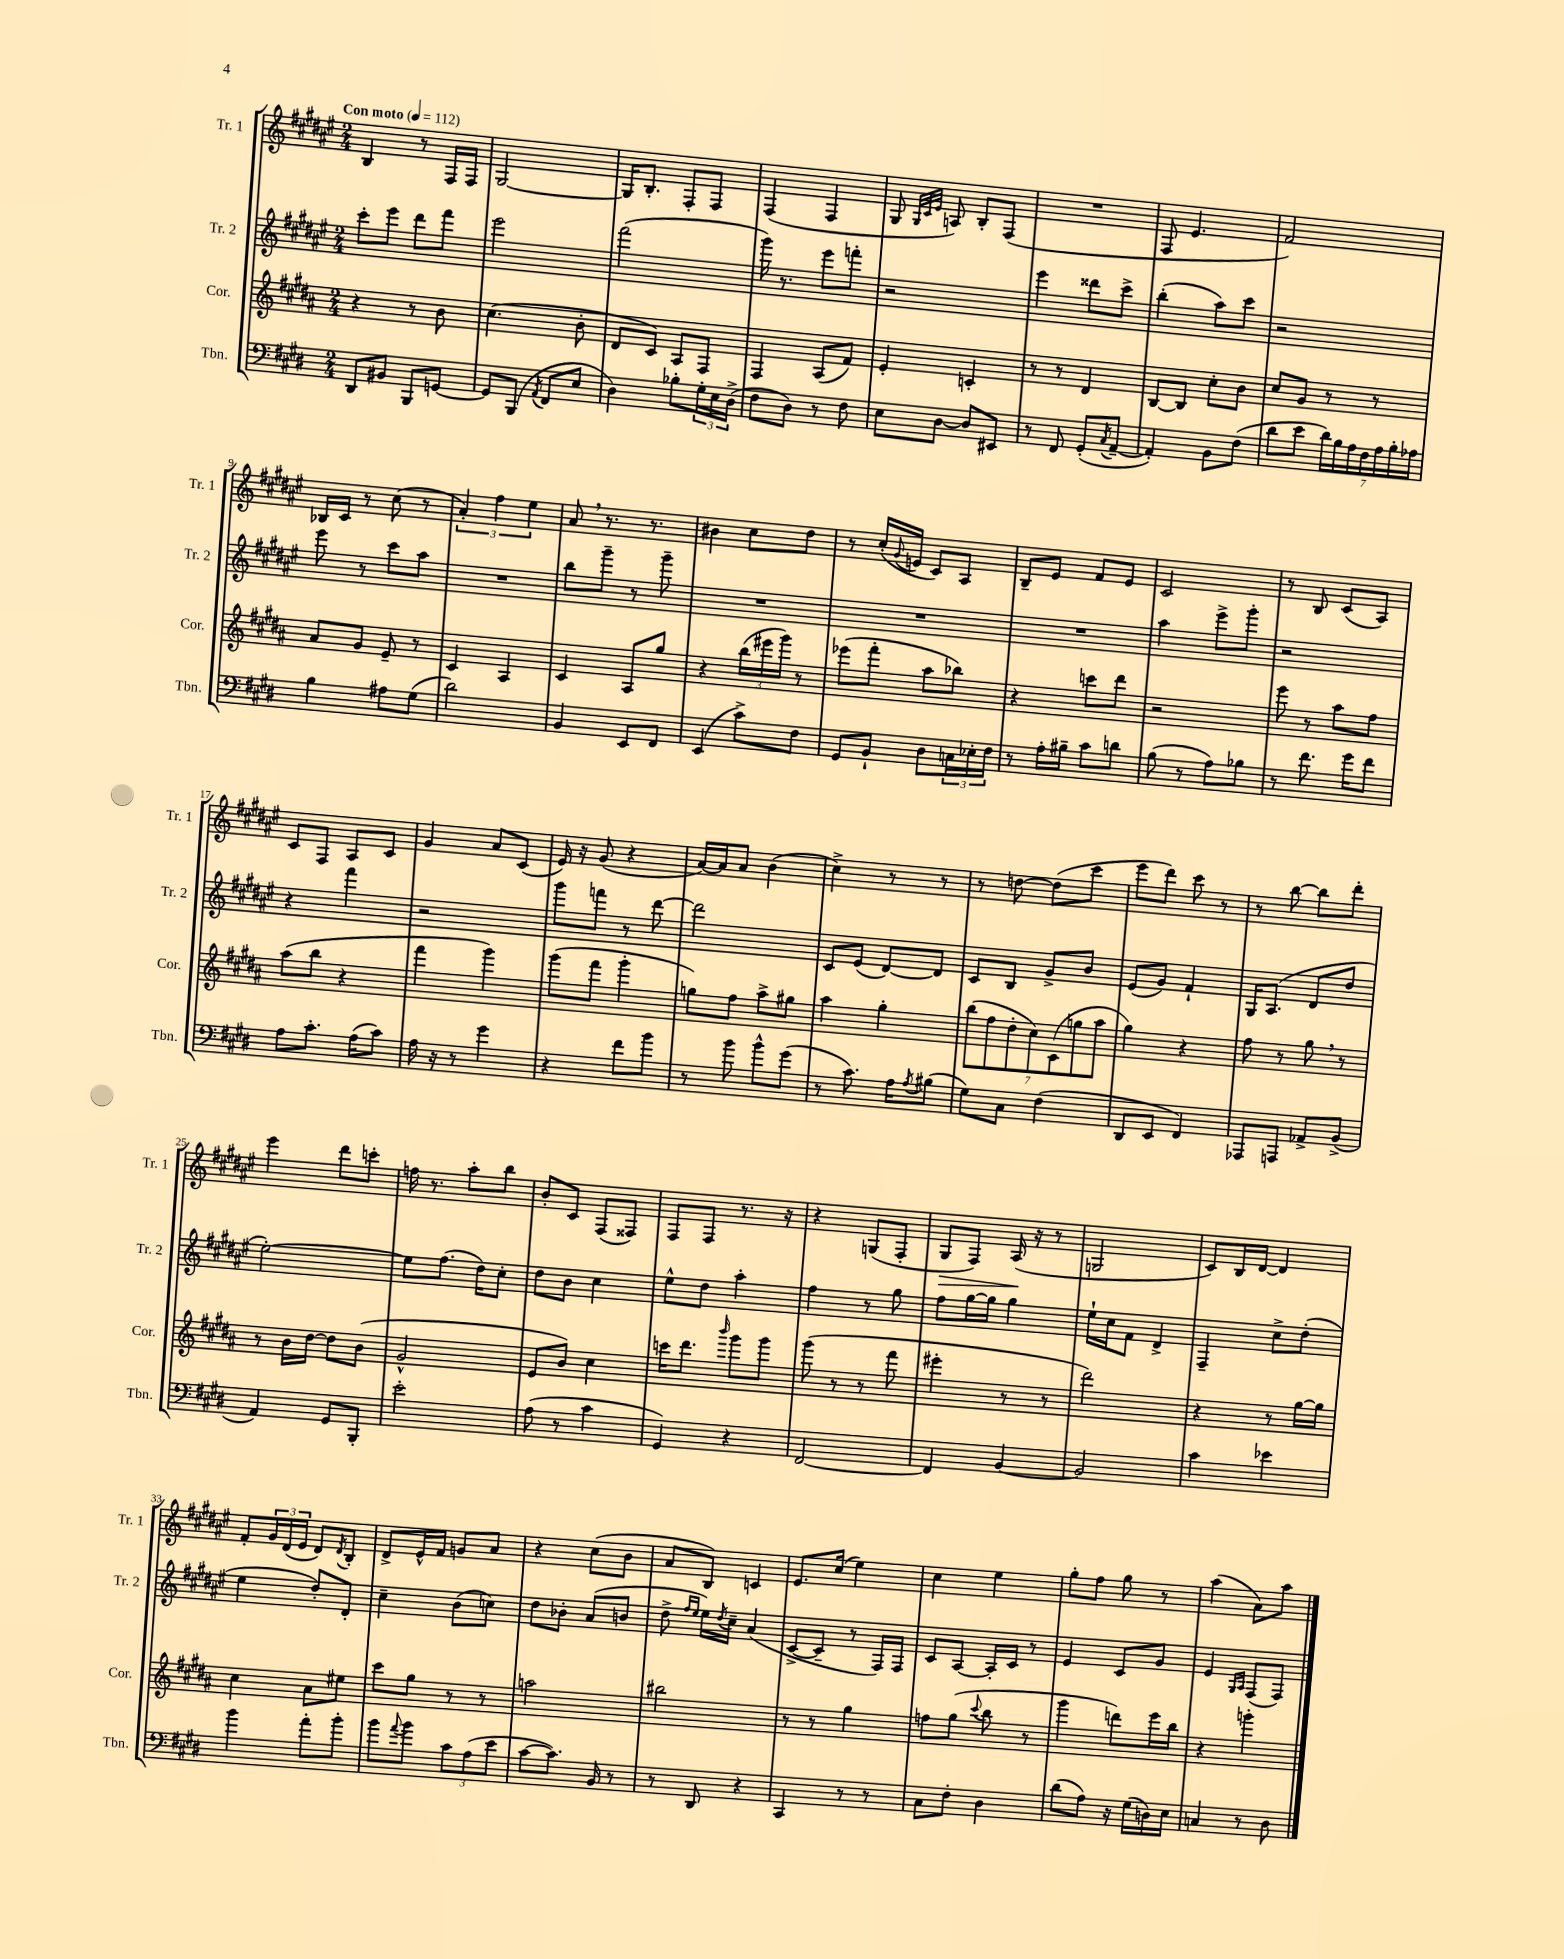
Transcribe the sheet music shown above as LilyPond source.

<<
\new StaffGroup <<
\new Staff = "s0" \with { instrumentName = "Tr. 1" shortInstrumentName = "Tr. 1" } {
    \clef treble \key fis \major \numericTimeSignature \time 2/4 \tempo "Con moto" 4 = 112
    b4 r8 fis16 fis16 |
    gis2~ |
    gis16 b8.-. fis8-. fis8 |
    fis4( fis4 |
    gis8 \grace { gis32 cis'32 eis'32 } a8) b8-. fis8( |
    R2 |
    fis8 eis'4. |
    fis'2) |
    bes16 cis'16 r8 cis''8( r8 |
    \tuplet 3/2 { ais'4-.) fis''4 eis''4 } |
    ais'8 \breathe r8. r8. |
    bis'4 cis''8 dis''8 |
    r8 cis''16-.( \appoggiatura { gis'8 } e'16 cis'8) ais8 |
    b8-- eis'8 fis'8 eis'8 |
    cis'2 |
    r8 b8 cis'8( ais8) |
    cis'8 fis8 ais8 cis'8 |
    gis'4 ais'8 cis'8( |
    eis'16) r16 gis'8( r4 |
    ais'16~) ais'16 ais'8 b'4( |
    cis''4->) r8 r8 |
    r8 d''8~ d''8( cis'''8 |
    eis'''8 dis'''8) cis'''8 r8 |
    r8 b''8~ b''8 dis'''8-. |
    eis'''4 dis'''8 c'''8-. |
    f''16 r8. ais''8-. b''8 |
    b'8-. cis'8 fis8( fisis8) |
    fis8 fis8 r8. r16 |
    r4 g8( fis8-. |
    gis8\> fis8) ais16\!( r16 r8 |
    g2 |
    cis'8) b16 dis'16~ dis'4 |
    fis'8-. \tuplet 3/2 { gis'16 dis'16( eis'16 } dis'8) \acciaccatura { dis'8 } b8-. |
    dis'8-> eis'16-^ fis'16 g'8 ais'8 |
    r4 cis''8( b'8 |
    ais'8 b8) c'4 |
    eis'8. cis''16( eis''4) |
    cis''4 eis''4 |
    gis''8-. fis''8 gis''8 r8 |
    ais''4( ais'8) ais''8 \bar "|." |
}
\new Staff = "s1" \with { instrumentName = "Tr. 2" shortInstrumentName = "Tr. 2" } {
    \clef treble \key fis \major \numericTimeSignature \time 2/4
    cis'''8-. eis'''8 dis'''8 fis'''8 |
    eis'''2 |
    fis'''2( |
    gis'''16) r8. eis'''8 f'''8-. |
    r2 |
    eis'''4 disis'''8 cis'''8-> |
    b''4-.( ais''8) cis'''8 |
    r2 |
    eis'''8 r8 cis'''8 ais''8 |
    R2 |
    b''8 gis'''8-- r8 gis'''8-- |
    R2 |
    R2 |
    R2 |
    ais''4 eis'''8-> gis'''8-. |
    r2 |
    r4 fis'''4 |
    r2 |
    gis'''8 f'''8 r8 dis'''8~ |
    dis'''2 |
    cis'8 eis'8( dis'8~) dis'8 |
    cis'8 b8 gis'8-> b'8 |
    eis'8( gis'8) fis'4-! |
    gis16 ais8.( dis'8 dis''8 |
    eis''2~-.) |
    eis''8 fis''8.( dis''16) cis''8-. |
    dis''8 b'8 cis''4 |
    eis''8-^ dis''8 ais''4-. |
    fis''4 r8 gis''8 |
    fis''8 gis''16~ gis''16 gis''4 |
    eis''16-! cis''16 fis'8 dis'4-> |
    fis4-- cis''8-> dis''8-.( |
    eis''4 dis''8-.) dis'8-. |
    cis''4-- b'8( c''8) |
    dis''8 bes'8-. ais'8( b'8 |
    dis''8-> \grace { fis''16 eis''16 } eis''16) \acciaccatura { dis''8 } cis''16-- ais'4( |
    cis'8~-> cis'8-- r8 fis16) fis16 |
    cis'8 ais8~ ais16-. cis'16 r8 |
    eis'4 cis'8 gis'8 |
    eis'4 \grace { gis16 ais16 } fis8( fis8) \bar "|." |
}
\new Staff = "s2" \with { instrumentName = "Cor." shortInstrumentName = "Cor." } {
    \clef treble \key b \major \numericTimeSignature \time 2/4
    r4 r8 b'8 |
    cis''4.( b'8-. |
    dis'8 cis'8) ais8 fis8 |
    fis4 ais8( fis'8) |
    e'4-. c'4-. |
    r8 r8 dis'4 |
    b8~ b8 cis''8-. b'8 |
    cis''8 gis'8 r8 r8 |
    ais'8 gis'8 e'8-- r8 |
    cis'4 ais4 |
    cis'4 ais8 gis''8 |
    r4 \tuplet 3/2 { b''16( eis'''16 gis'''16) } r8 |
    ees'''8( fis'''8-. ais''8 bes''8) |
    r4 c'''8 dis'''8 |
    r2 |
    e'''8 r8 ais''8 fis''8 |
    ais''8( b''8 r4 |
    fis'''4 gis'''4) |
    gis'''8( fis'''8 gis'''4-. |
    g''8) fis''8 ais''8-> gis''8 |
    ais''4 gis''4-. |
    \tuplet 7/4 { b''8( fis''8 dis''8-. cis''8) cis'8( g''8 ais''8 } |
    gis''4) r4 |
    fis''8 r8 gis''8 \breathe r8 |
    r8 b'16 dis''16~ dis''8 b'8( |
    gis'2-^ |
    e'8 b'8) cis''4 |
    c'''16 dis'''8. \grace { b'''16 } gis'''8 gis'''8 |
    gis'''8( r8 r8 fis'''8 |
    eis'''4-. r8 r8 |
    dis'''2) |
    r4 r8 gis''16~ gis''16 |
    cis''4 ais'8 eis''8 |
    cis'''8 gis''8 r8 r8 |
    a''2 |
    bis''2 |
    r8 r8 gis''4 |
    f''8 gis''8( \appoggiatura { cis'''8 } b''8 r8 |
    gis'''4 d'''8) e'''16 b''16 |
    r4 g'''4-. \bar "|." |
}
\new Staff = "s3" \with { instrumentName = "Tbn." shortInstrumentName = "Tbn." } {
    \clef bass \key e \major \numericTimeSignature \time 2/4
    dis,8 bis,8 b,,8 g,8~ |
    g,8 b,,8( \acciaccatura { a,8 } fis,8 e8 |
    dis4) bes8-. \tuplet 3/2 { gis16-. e16 dis16->( } |
    fis8 dis8) r8 fis8 |
    e8 dis8~ dis8 eis,8 |
    r8 fis,8 gis,8-.( \acciaccatura { cis8 } a,8~-- |
    a,4-.) b,8 fis8( |
    dis'8 e'8 \tuplet 7/4 { dis'16) b16 a16 fis16 a16 b16-. aes16 } |
    b4 ais8 gis8( |
    dis'2) |
    b,4 e,8 fis,8 |
    e,4( cis'8->) fis8 |
    gis,8 b,8-! dis8 \tuplet 3/2 { c16 ees16-. fis16 } |
    r8 a16-. bis16-- cis'8 d'8 |
    b8( r8 a8) bes8 |
    r8 fis'8. gis'16 fis'8 |
    a8 cis'8.-. a16( cis'8) |
    a16 r16 r8 gis'4 |
    r4 fis'8 b'8 |
    r8 b'8 b'8-^ gis'8( |
    r8 cis'8.) a16 \acciaccatura { a8 } bis8( |
    gis8) cis8 fis4( |
    dis,8 e,8 fis,4) |
    aes,,8 a,,8 aes,8-> b,8->( |
    a,4) gis,8 b,,8-. |
    e'2-. |
    a8( r8 cis'4 |
    gis,4) r4 |
    fis,2~ |
    fis,4 b,4~ |
    b,2 |
    cis'4 ees'4 |
    b'4 a'8-. b'8-. |
    b'8 \appoggiatura { a'8 } b'8 \tuplet 3/2 { cis'8 a8( e'8 } |
    cis'8~ cis'8.) b,16 r8 |
    r8 dis,8 r4 |
    cis,4 r8 r8 |
    cis8 fis8-. dis4 |
    dis'8( a8) r16 gis16( d16) e16 |
    c4 r8 dis8 \bar "|." |
}
>>
>>
